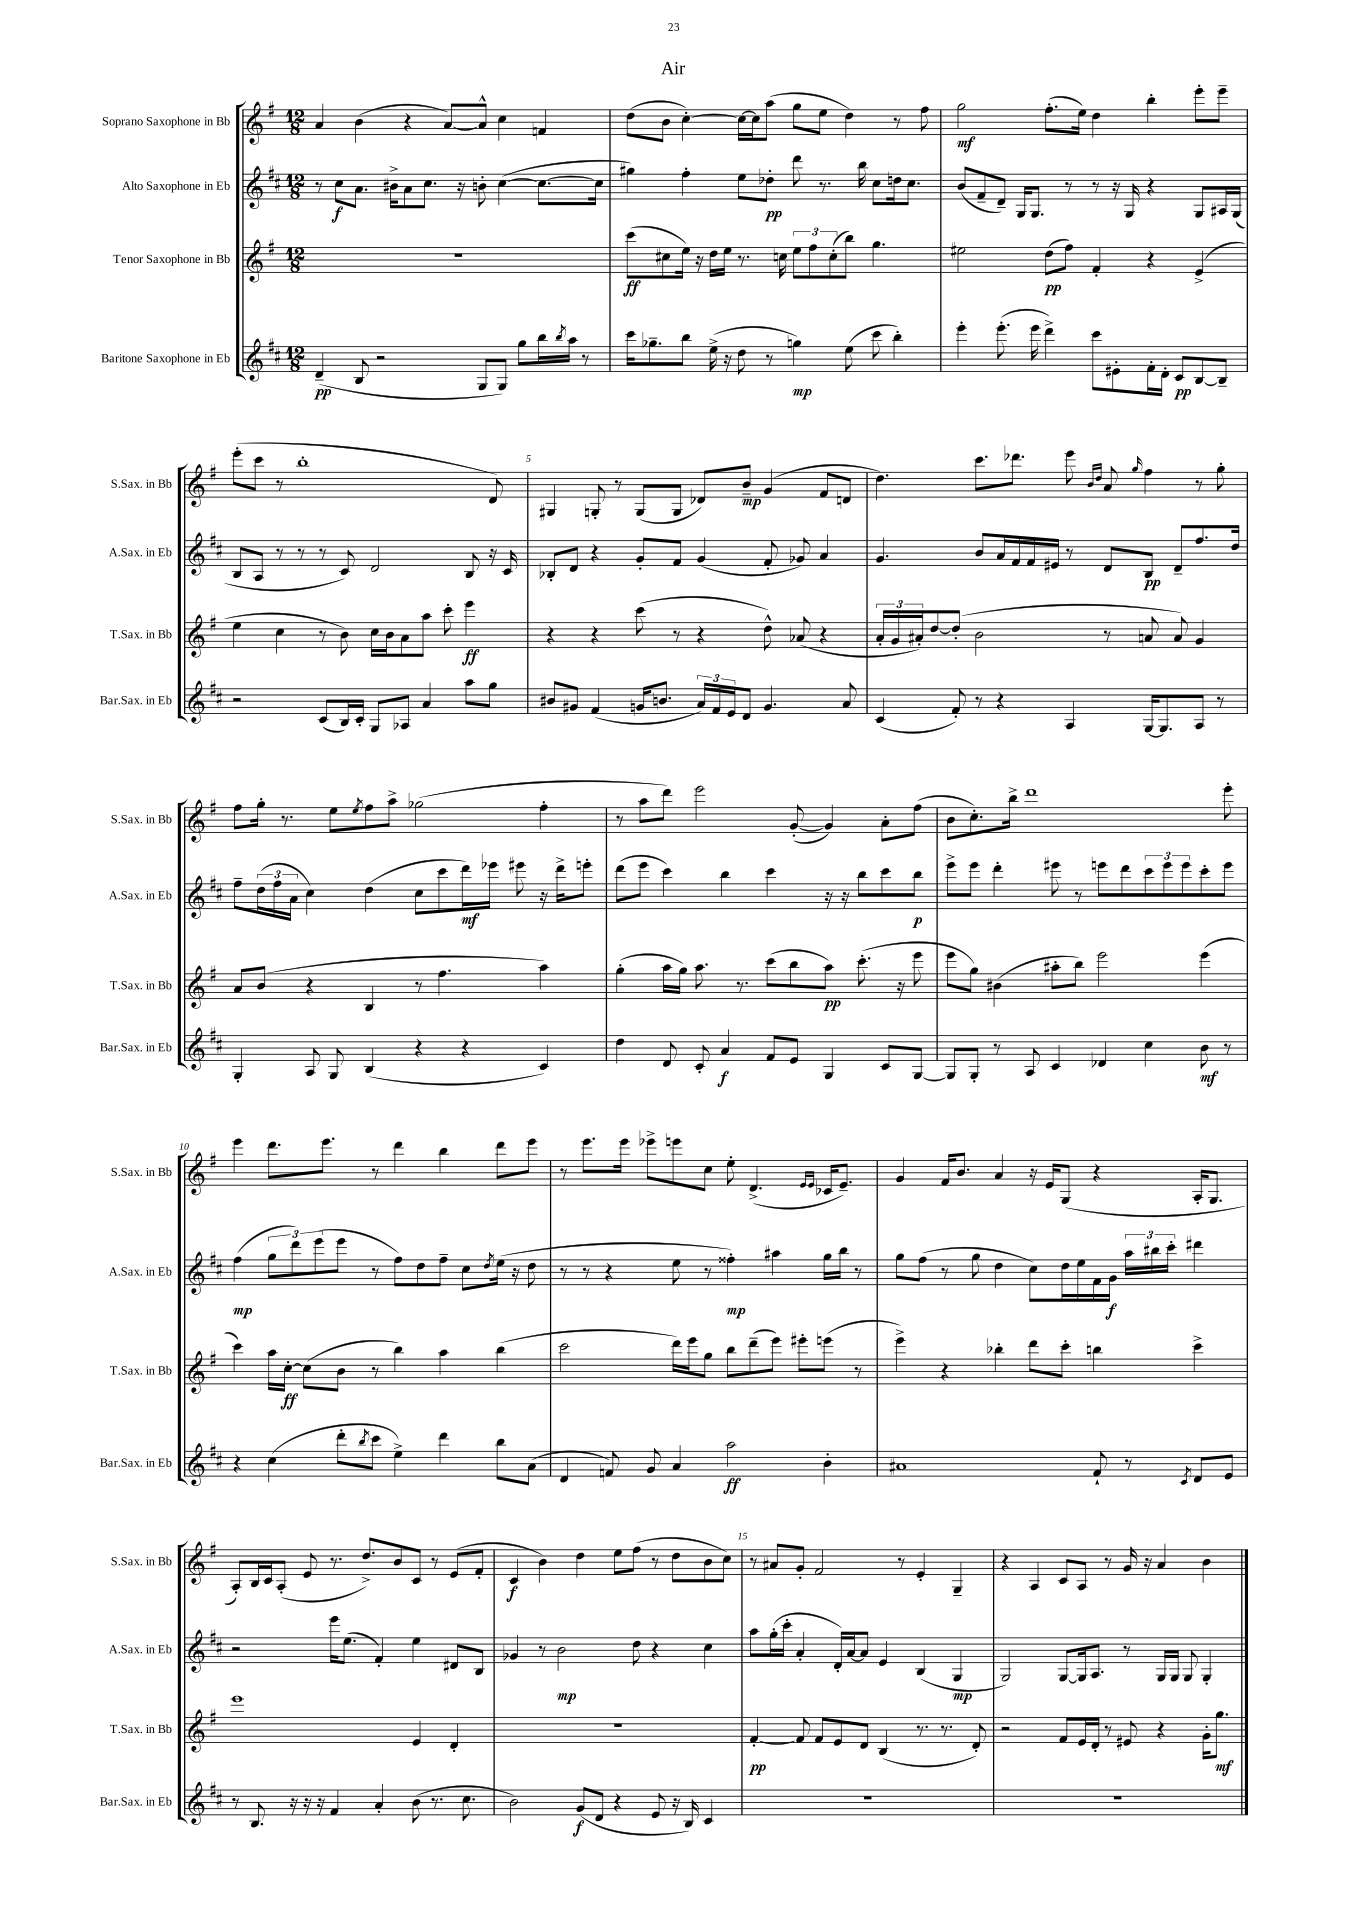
\header { title = "Air" }
<<
\new StaffGroup <<
\new Staff = "s0" \with { instrumentName = "Soprano Saxophone in Bb" shortInstrumentName = "S.Sax. in Bb" } {
    \clef treble \key g \major \numericTimeSignature \time 12/8
    a'4 b'4( r4 a'8~) a'8-^ c''4 f'4 |
    d''8( b'8 c''4~-.) c''16~ c''16 a''8( g''8 e''8 d''4) r8 fis''8 |
    g''2\mf fis''8.-.( e''16) d''4 b''4-. e'''8-. e'''8-- |
    e'''8-.( c'''8 r8 b''1-. d'8) |
    gis4 g8-. r8 g8( g8 des'8) b'8--\mp g'4( fis'8 d'8 |
    d''4.) c'''8. des'''8. e'''8 \grace { b'16 d''16 } a'8 \grace { g''16 } fis''4 r8 g''8-. |
    fis''8 g''16-. r8. e''8 \acciaccatura { e''8 } fis''8 a''8-> ges''2( fis''4-. |
    r8 a''8 d'''8) e'''2 g'8~-.( g'4) a'8-. fis''8( |
    b'8 c''8.-.) b''16-> d'''1 e'''8-. |
    e'''4 d'''8. e'''8. r8 d'''4 b''4 d'''8 e'''8 |
    r8 e'''8. e'''16 ees'''8-> e'''8 c''8 e''8-. d'4.->( \grace { e'16 e'16 } ces'16 e'8.--) |
    g'4 fis'16 b'8. a'4 r16 e'16 g8( r4 a16-. g8. |
    a8-.) b16 c'16 a8-.( e'8 r8. d''8.->) b'8 c'8 r8 e'8( fis'8-. |
    c'4\f b'4) d''4 e''8 fis''8( r8 d''8 b'8 c''8) |
    r8 ais'8 g'8-. fis'2 r8 e'4-. g4-- |
    r4 a4 c'8 a8 r8 g'16 r16 a'4 b'4 \bar "|." |
}
\new Staff = "s1" \with { instrumentName = "Alto Saxophone in Eb" shortInstrumentName = "A.Sax. in Eb" } {
    \clef treble \key d \major \numericTimeSignature \time 12/8
    r8 cis''8\f a'8. bis'16-> a'8 cis''8. r16 b'8-. cis''4~( cis''8.~ cis''16 |
    gis''4) fis''4-. e''8 des''8-.\pp d'''8 r8. b''16 cis''8 d''16 cis''8. |
    b'8( fis'8-- d'8--) g16 g8. r8 r8 r16 g16 r4 g8 ais16 g16( |
    b8 a8 r8 r8 r8 cis'8) d'2 b8 r16 cis'16 |
    bes8-. d'8 r4 g'8-. fis'8 g'4( fis'8-. ges'8) a'4 |
    g'4. b'8 a'16 fis'16 fis'16 eis'16 r8 d'8 b8\pp d'8-- fis''8. d''16 |
    fis''8-- \tuplet 3/2 { d''16( fis''16 a'16 } cis''4) d''4( cis''8 cis'''8 d'''16\mf) ees'''16 eis'''8 r16 d'''16-> e'''8-. |
    d'''8( e'''8 cis'''4) b''4 cis'''4 r16 r16 b''8 cis'''8 b''8\p |
    e'''8-> e'''8 d'''4-. eis'''8 r8 e'''8 d'''8 \tuplet 3/2 { cis'''8 e'''8 e'''8 } cis'''8-. e'''8 |
    fis''4\mp( \tuplet 3/2 { g''8 d'''8) e'''8( } e'''8 r8 fis''8) d''8 fis''8-- cis''8 \acciaccatura { d''8 } e''16( r16 d''8 |
    r8 r8 r4 e''8 r8 fisis''4-.\mp) ais''4 g''16 b''16 r8 |
    g''8 fis''8( r8 g''8 d''4 cis''8) d''16 e''16 fis'16 g'16\f \tuplet 3/2 { a''16 bis''16 cis'''16-. } dis'''4 |
    r2 e'''16 e''8.( fis'4-.) e''4 dis'8 b8 |
    ges'4 r8 b'2\mp d''8 r4 cis''4 |
    a''8 g''16-.( cis'''16-. a'4-. d'16-.) a'16~ a'8 e'4 b4( g4\mp |
    g2) g8~ g16 a8. r8 g16 g16 g8 g4-. \bar "|." |
}
\new Staff = "s2" \with { instrumentName = "Tenor Saxophone in Bb" shortInstrumentName = "T.Sax. in Bb" } {
    \clef treble \key g \major \numericTimeSignature \time 12/8
    R1. |
    c'''8\ff( cis''8 e''16) r16 d''16 e''16 r8. c''16 \tuplet 3/2 { e''8 fis''8 c''8-.( } b''8) g''4. |
    eis''2 d''8\pp( fis''8) fis'4-. r4 e'4->( |
    e''4 c''4 r8 b'8) c''16 b'16 a'8 a''8 c'''8-. e'''4\ff |
    r4 r4 c'''8( r8 r4 d''8-^) aes'8( r4 |
    \tuplet 3/2 { a'16-. g'16 ais'16-.) } d''8~ d''8-.( b'2 r8 a'8 a'8) g'4 |
    a'8 b'8( r4 b4 r8 fis''4. a''4) |
    g''4-.( a''16 g''16) a''8. r8. c'''8( b''8 a''8\pp) c'''8.-.( r16 e'''8 |
    e'''8 g''8) bis'4( ais''8-. b''8) e'''2 e'''4( |
    c'''4) a''16 c''16~-.\ff c''8( b'8 r8 b''4) a''4 b''4( |
    c'''2 d'''16) e'''16 g''8 b''8 d'''8--( e'''8) eis'''8-. e'''8( r8 |
    e'''4->) r4 bes''4-. d'''8 c'''8-. b''4 c'''4-> |
    e'''1 e'4 d'4-. |
    R1. |
    fis'4~-.\pp fis'8 fis'8 e'8 d'8 b4( r8. r8. d'8-.) |
    r2 fis'8 e'16 d'16-. r8 eis'8 r4 g'16-. g''8.\mf \bar "|." |
}
\new Staff = "s3" \with { instrumentName = "Baritone Saxophone in Eb" shortInstrumentName = "Bar.Sax. in Eb" } {
    \clef treble \key d \major \numericTimeSignature \time 12/8
    d'4--\pp( b8 r2 g8 g8) g''8 b''16 \acciaccatura { b''8 } a''16 r8 |
    cis'''16 ges''8.-- b''8 e''16->( r16 d''8 r8 g''4\mp) e''8( cis'''8 b''4-.) |
    e'''4-. e'''8.-.( e'''16 d'''4->) cis'''8 eis'8-. fis'16-. d'16-. cis'8\pp b8~ b8-- |
    r2 cis'8( b16) cis'16-. g8 aes8 a'4 a''8 g''8 |
    bis'8 gis'8 fis'4( g'16 b'8. \tuplet 3/2 { a'16) fis'16 e'16 } d'8 g'4. a'8 |
    cis'4( fis'8-.) r8 r4 a4 g16~ g8. a8 r8 |
    g4-. a8 g8 b4( r4 r4 cis'4) |
    d''4 d'8 cis'8-. a'4\f fis'8 e'8 g4 cis'8 g8~ |
    g8 g8-. r8 a8 cis'4 des'4 cis''4 b'8\mf r8 |
    r4 cis''4( d'''8-. \acciaccatura { b''8 } cis'''8 e''4->) d'''4 b''8 a'8( |
    d'4 f'8) g'8 a'4 a''2\ff b'4-. |
    ais'1 fis'8-! r8 \acciaccatura { cis'8 } d'8 e'8 |
    r8 b8. r16 r16 r16 fis'4 a'4-. b'8( r8. cis''8. |
    b'2) g'8\f( d'8 r4 e'8 r16 b16) cis'4 |
    R1. |
    R1. \bar "|." |
}
>>
>>
\layout { \context { \Score \override BarNumber.break-visibility = ##(#f #t #t) barNumberVisibility = #(every-nth-bar-number-visible 5) } }
